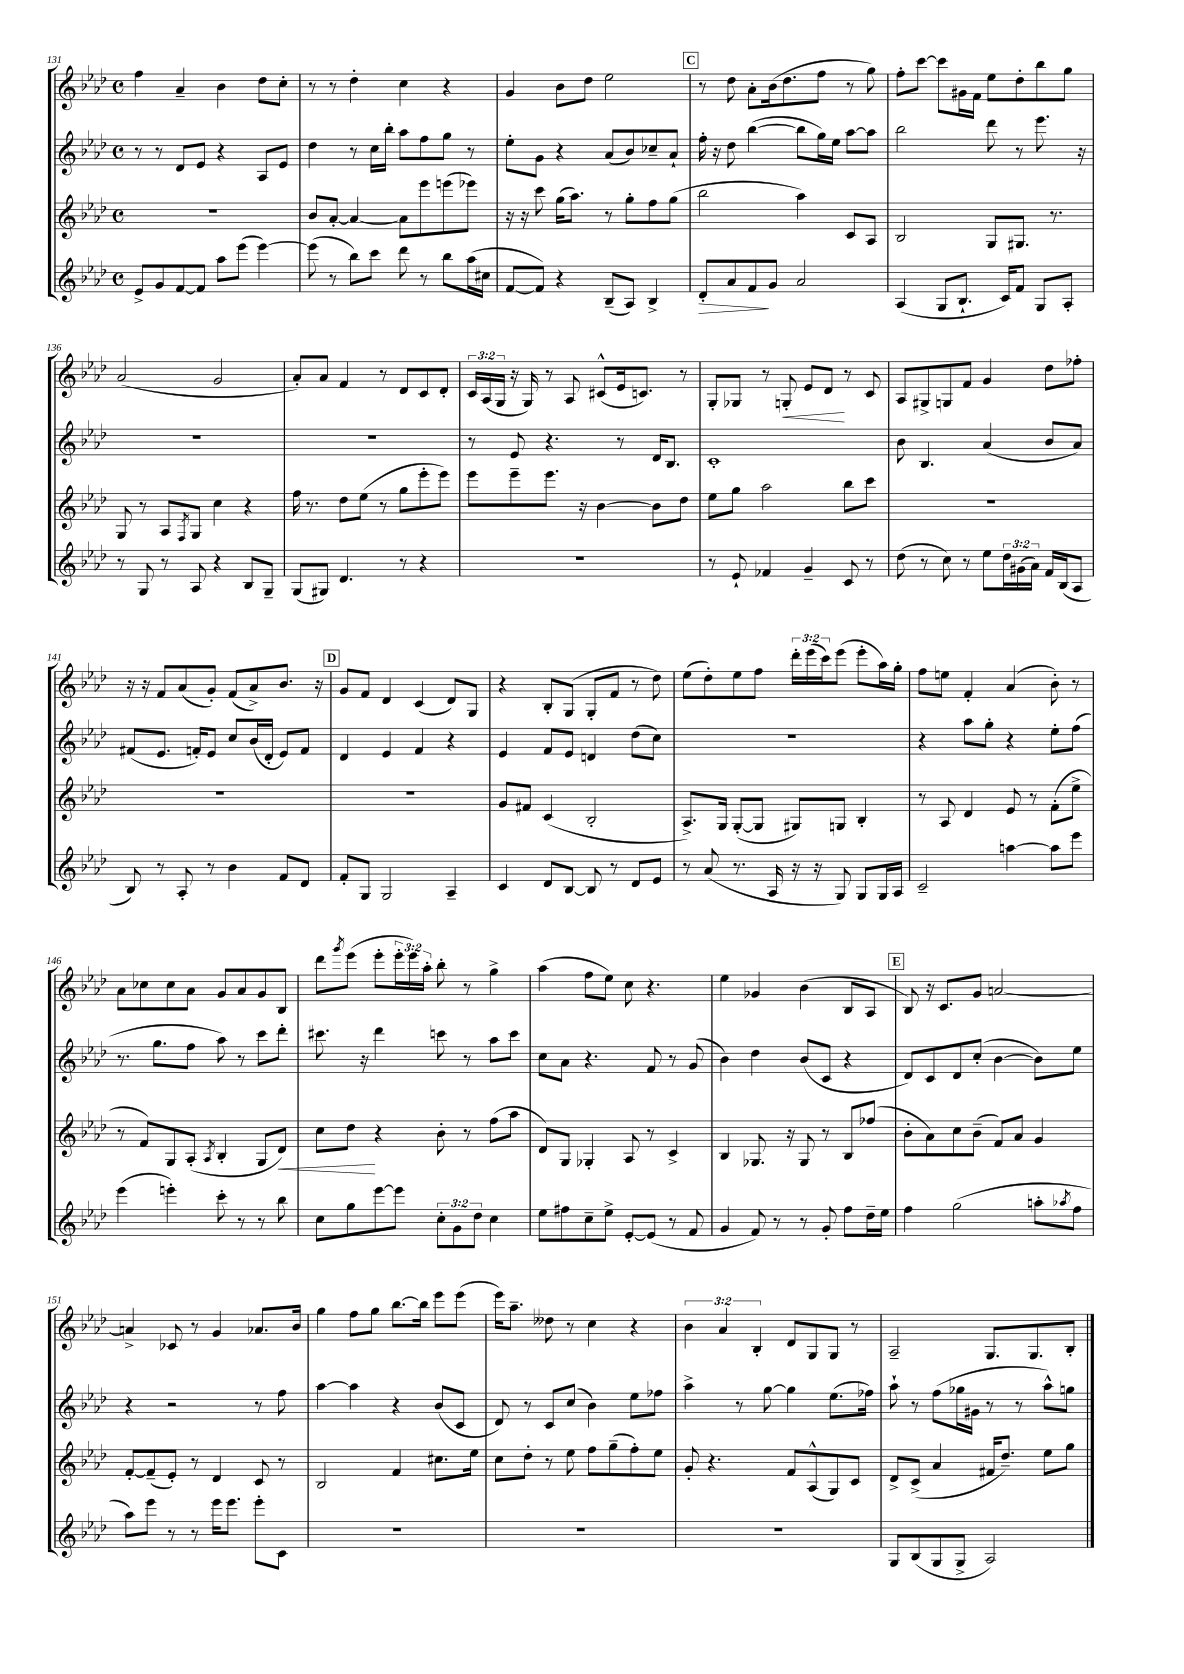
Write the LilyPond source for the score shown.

<<
\new StaffGroup <<
\new Staff = "s0" {
    \clef treble \key aes \major \defaultTimeSignature \time 4/4 \override Staff.TupletNumber.text = #tuplet-number::calc-fraction-text
    f''4 aes'4-- bes'4 des''8 c''8-. |
    r8 r8 des''4-. c''4 r4 |
    g'4 bes'8 des''8 ees''2 |
    \mark \markup { \box "C" } r8 des''8 aes'8-. bes'16( des''8. f''8 r8 g''8) |
    f''8-. c'''8~ c'''8 gis'16 f'16 ees''8 des''8-. bes''8 g''8 |
    aes'2( g'2 |
    aes'8-.) aes'8 f'4 r8 des'8 c'8 des'8-. |
    \tuplet 3/2 { c'16 aes16( g16 } r16 g16) r8 aes8 cis'8-^( ees'16 c'8.) r8 |
    g8-. ges8 r8 g8-.\< ees'8 des'8\! r8 c'8 |
    aes8 gis8-> g8 f'8 g'4 des''8 fes''8-. |
    r16 r16 f'8 aes'8( g'8-.) f'8( aes'8->) bes'8. r16 |
    \mark \markup { \box "D" } g'8 f'8 des'4 c'4( des'8) g8 |
    r4 bes8-. g8( g8-. f'8 r8 des''8) |
    ees''8( des''8-.) ees''8 f''8 \tuplet 3/2 { des'''16-. ees'''16( c'''16) } ees'''8( ees'''8-. aes''16) g''16-. |
    f''8 e''8 f'4-. aes'4( bes'8-.) r8 |
    aes'8 ces''8 ces''8 aes'8 g'8 aes'8 g'8 bes8 |
    des'''8 \acciaccatura { g'''8 } ees'''8( ees'''8-. \tuplet 3/2 { ees'''16-. ees'''16) aes''16-. } bes''8-. r8 g''4-> |
    aes''4( f''8 ees''8) c''8 r4. |
    ees''4 ges'4 bes'4( bes8 aes8 |
    \mark \markup { \box "E" } bes8) r16 c'8. g'8 a'2~ |
    a'4-> ces'8 r8 g'4 aes'8. bes'16 |
    g''4 f''8 g''8 bes''8.~ bes''16 ees'''8 ees'''8( |
    ees'''16) aes''8.-- deses''8 r8 c''4 r4 |
    \tuplet 3/2 { bes'4 aes'4 bes4-. } des'8 g8 g8 r8 |
    aes2-- g8. g8. bes8-. \bar "|." |
}
\new Staff = "s1" {
    \clef treble \key aes \major \defaultTimeSignature \time 4/4
    r8 r8 des'8 ees'8 r4 aes8 ees'8 |
    des''4 r8 c''16 bes''16-. aes''8 f''8 g''8 r8 |
    ees''8-. g'8 r4 aes'8( bes'8) ces''8-- aes'8-! |
    \mark \markup { \box "C" } f''16-. r16 des''8 bes''4~( bes''8 g''16) ees''16 aes''8~ aes''8 |
    bes''2 des'''8 r8 ees'''8. r16 |
    R1 |
    R1 |
    r8 ees'8 r4. r8 des'16 bes8. |
    c'1-. |
    bes'8 bes4. aes'4( bes'8 aes'8) |
    fis'8( ees'8. f'16-.) ees'8 c''8 bes'16( des'16-. ees'8) f'8 |
    \mark \markup { \box "D" } des'4 ees'4 f'4 r4 |
    ees'4 f'8 ees'8 d'4 des''8( c''8) |
    R1 |
    r4 aes''8 g''8-. r4 ees''8-. f''8( |
    r8. g''8. f''8 aes''8) r8 c'''8 des'''8-. |
    cis'''8. r16 des'''4 c'''8 r8 aes''8 c'''8 |
    c''8 aes'8 r4. f'8 r8 g'8( |
    bes'4) des''4 bes'8( c'8 r4 |
    \mark \markup { \box "E" } des'8) c'8 des'8 c''8-.( bes'4~ bes'8) ees''8 |
    r4 r2 r8 f''8 |
    aes''4~ aes''4 r4 bes'8( c'8 |
    des'8) r8 c'8 c''8( bes'4) ees''8 fes''8 |
    aes''4-> r8 g''8~ g''4 ees''8.( fes''16) |
    aes''8-! r8 f''8( ges''16 gis'16 r8 r8 aes''8-^) g''8 \bar "|." |
}
\new Staff = "s2" {
    \clef treble \key aes \major \defaultTimeSignature \time 4/4
    r1 |
    bes'8 aes'8~-. aes'4~ aes'8 ees'''8 e'''8( ees'''8) |
    r16 r16 c'''8 g''16( aes''8.) r8 g''8-. f''8 g''8( |
    \mark \markup { \box "C" } bes''2 aes''4) c'8 aes8 |
    bes2 g8 gis8. r8. |
    g8 r8 aes8 \acciaccatura { f8 } g8 c''4 r4 |
    f''16 r8. des''8 ees''8( r8 g''8 ees'''8-. ees'''8) |
    ees'''8 ees'''8-- ees'''8. r16 bes'4~ bes'8 des''8 |
    ees''8 g''8 aes''2 bes''8 c'''8 |
    R1 |
    R1 |
    \mark \markup { \box "D" } R1 |
    g'8 fis'8 c'4( bes2-. |
    aes8.->) g16 g8~-.( g8 gis8) g8 bes4-. |
    r8 aes8 des'4 ees'8 r8 f'8-.( ees''8-> |
    r8 f'8) g8 aes8-.( \acciaccatura { aes8 } bes4-. g8 des'8\<) |
    c''8 des''8\! r4 bes'8-. r8 f''8( aes''8 |
    des'8) g8 ges4-. aes8 r8 c'4-> |
    bes4 ges8. r16 ges8 r8 bes8 fes''8( |
    \mark \markup { \box "E" } bes'8-. aes'8) c''8 bes'8--( f'8) aes'8 g'4 |
    f'8~-. f'8--( ees'8-.) r8 des'4 c'8 r8 |
    bes2 f'4 cis''8. ees''16 |
    c''8 des''8-. r8 ees''8 f''8 g''8--( f''8-.) ees''8 |
    g'8-. r4. f'8 aes8-^( g8) c'8 |
    des'8-> c'8->( aes'4 fis'16 des''8.--) ees''8 g''8 \bar "|." |
}
\new Staff = "s3" {
    \clef treble \key aes \major \defaultTimeSignature \time 4/4 \override Staff.TupletNumber.text = #tuplet-number::calc-fraction-text
    ees'8-> g'8 f'8~ f'8 aes''8 ees'''8( ees'''4~) |
    ees'''8( r8 bes''8) c'''8 des'''8 r8 bes''8 aes''16( cis''16 |
    f'8~ f'8) r4 bes8--( aes8) bes4-> |
    \mark \markup { \box "C" } des'8-.\> aes'8 f'8\! g'8 aes'2 |
    aes4( g8 bes8.-! c'16) f'8 g8 aes8-. |
    r8 g8 r8 aes8 r4 bes8 g8-- |
    g8( gis8) des'4. r8 r4 |
    R1 |
    r8 ees'8-! fes'4 g'4-- c'8 r8 |
    des''8( r8 c''8) r8 ees''8 \tuplet 3/2 { des''16 gis'16( aes'16) } f'16 bes16( aes8 |
    bes8) r8 aes8-. r8 bes'4 f'8 des'8 |
    \mark \markup { \box "D" } f'8-. g8 g2 aes4-- |
    c'4 des'8 bes8~ bes8 r8 des'8 ees'8 |
    r8 aes'8( r8. aes16 r16 r16 g8) g8 g16 aes16 |
    c'2-- a''4~ a''8 ees'''8 |
    ees'''4( e'''4-.) c'''8-. r8 r8 bes''8 |
    c''8 g''8 ees'''8~ ees'''8 \tuplet 3/2 { c''8-. g'8 des''8 } c''4 |
    ees''8 fis''8 c''8-- ees''8-> ees'8~-. ees'8( r8 f'8 |
    g'4 f'8) r8 r8 g'8-. f''8 des''16-- ees''16 |
    \mark \markup { \box "E" } f''4 g''2( a''8-. \acciaccatura { aes''8 } f''8 |
    aes''8) ees'''8 r8 r8 ees'''16 ees'''8. ees'''8-. c'8 |
    R1 |
    R1 |
    R1 |
    g8 bes8( g8 g8-> aes2) \bar "|." |
}
>>
>>
\layout { \context { \Score currentBarNumber = #131 } }
